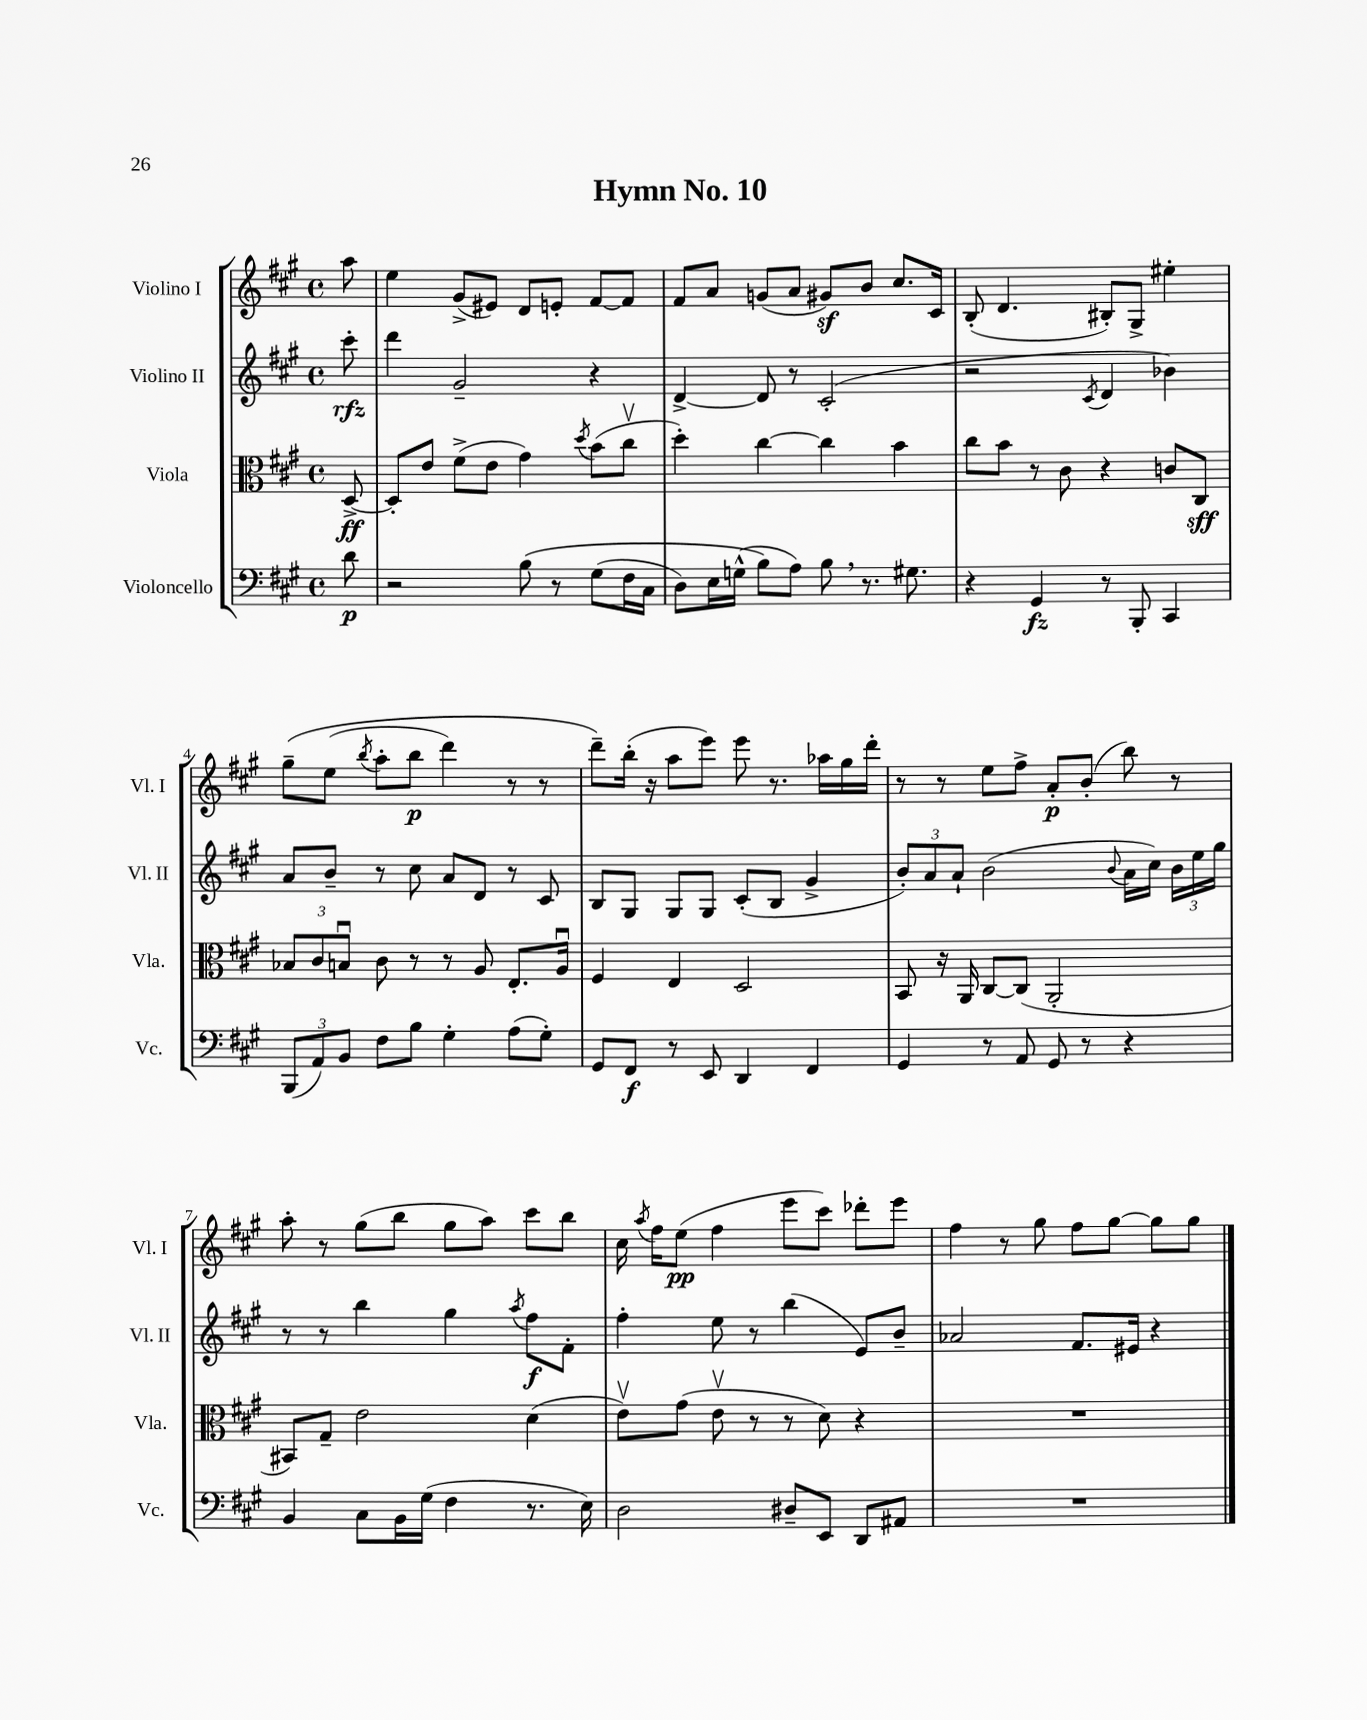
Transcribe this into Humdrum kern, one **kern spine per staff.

**kern	**kern	**kern	**kern
*staff4	*staff3	*staff2	*staff1
*clefF4	*clefC3	*clefG2	*clefG2
*k[f#c#g#]	*k[f#c#g#]	*k[f#c#g#]	*k[f#c#g#]
*M4/4	*M4/4	*M4/4	*M4/4
*met(c)	*met(c)	*met(c)	*met(c)
8d\	[8D^/	8ccc#'\	8aa\
=	=	=	=
2r	8D'/]L	4ddd\	4ee\
.	8e/J	.	.
.	(8f#^\L	2g#~/	(8g#^/L
.	8e\J	.	8e#/J)
&(8B\	4g#\)	.	8d/L
8r	.	.	8e'/J
.	8qdd/	.	.
(8G#\L	(8b\L	4r	[8f#/L
16F#\L	8cc#v\J	.	8f#/]J
16C#\JJ	.	.	.
=	=	=	=
8D\L)	4dd'\)	[4d^/	8f#/L
16E\L	.	.	8a/J
(16G^^\JJ	.	.	.
8B\L&)	[4cc#\	8d/]	(8g/L
8A\J)	.	8r	8a/J
8B\	4cc#\]	(2c#'/	8g#/L)
8.r	.	.	8b/J
.	4b\	.	8.cc#/L
8.G#\	.	.	.
.	.	.	16c#/Jk
=	=	=	=
4r	8cc#\L	2r	(8B'/
.	8b\J	.	4.d/
4GG#/	8r	.	.
.	8c#\	.	.
.	.	8qc#/	.
8r	4r	4d/	8B#'/L)
8BBB'/	.	.	8G#^/J
4CC#/	8c/L	4b-\)	4ee#'\
.	8C#/J	.	.
=	=	=	=
(12BBB/L	12B-/L	8a/L	&(8gg#~\L
12AA/)	12c#/	.	.
.	.	8b~/J	(8ee\J
12BB/J	12Bu/J	.	.
.	.	.	8qbb/
8F#\L	8c#\	8r	8aa'\L
8B\J	8r	8cc#\	8bb\J
4G#'\	8r	8a/L	4ddd\)
.	8A/	8d/J	.
(8A\L	8.E'/L	8r	8r
8G#'\J)	.	8c#/	8r
.	16Au/Jk	.	.
=	=	=	=
8GG#/L	4F#/	8B/L	8ddd~\L&)
8FF#/J	.	8G#/J	(16bb'\Jk
.	.	.	16r
8r	4E/	8G#/L	8aa\L
8EE/	.	8G#/J	8eee\J)
4DD/	2D/	(8c#'/L	8eee\
.	.	8B/J	8.r
4FF#/	.	4g#^/	.
.	.	.	16aa-\LL
.	.	.	16gg#\
.	.	.	16ddd'\JJ
=	=	=	=
4GG#/	8BB/	12b'/L)	8r
.	.	12a/	.
.	16r	.	8r
.	.	12a`/J	.
.	16AA/	.	.
8r	[8C#/L	(2b\	8ee\L
8AA/	(8C#/]J	.	8ff#^\J
8GG#/	2AA'/	.	8a'/L
8r	.	.	(8b'/J
.	.	8qqb/	.
4r	.	16a\LL	8bb\)
.	.	16cc#\JJ)	.
.	.	24b\LL	8r
.	.	24ee\	.
.	.	24gg#\JJ	.
=	=	=	=
4BB/	8BB#/L)	8r	8aa'\
.	8G#~/J	8r	8r
8C#\L	2e\	4bb\	(8gg#\L
16BB\L	.	.	8bb\J
(16G#\JJ	.	.	.
4F#\	.	4gg#\	8gg#\L
.	.	.	8aa\J)
.	.	8qaa/	.
8.r	(4d\	8ff#\L	8ccc#\L
.	.	8f#'\J	8bb\J
16E\)	.	.	.
=	=	=	=
2D\	8ev\L)	4ff#'\	16cc#\
.	.	.	8qaa/
.	.	.	16ff#\LK
.	(8g#\J	.	(8ee\J
.	8ev\	8ee\	4ff#\
.	8r	8r	.
8D#~/L	8r	(4bb\	8eee\L
8EE/J	8d\)	.	8ccc#\J)
8DD/L	4r	8e/L)	8ddd-'\L
8AA#/J	.	8b~/J	8eee\J
=	=	=	=
1r	1r	2a-/	4ff#\
.	.	.	8r
.	.	.	8gg#\
.	.	8.f#/L	8ff#\L
.	.	.	[8gg#\J
.	.	16e#/Jk	.
.	.	4r	8gg#\]L
.	.	.	8gg#\J
==	==	==	==
*-	*-	*-	*-
